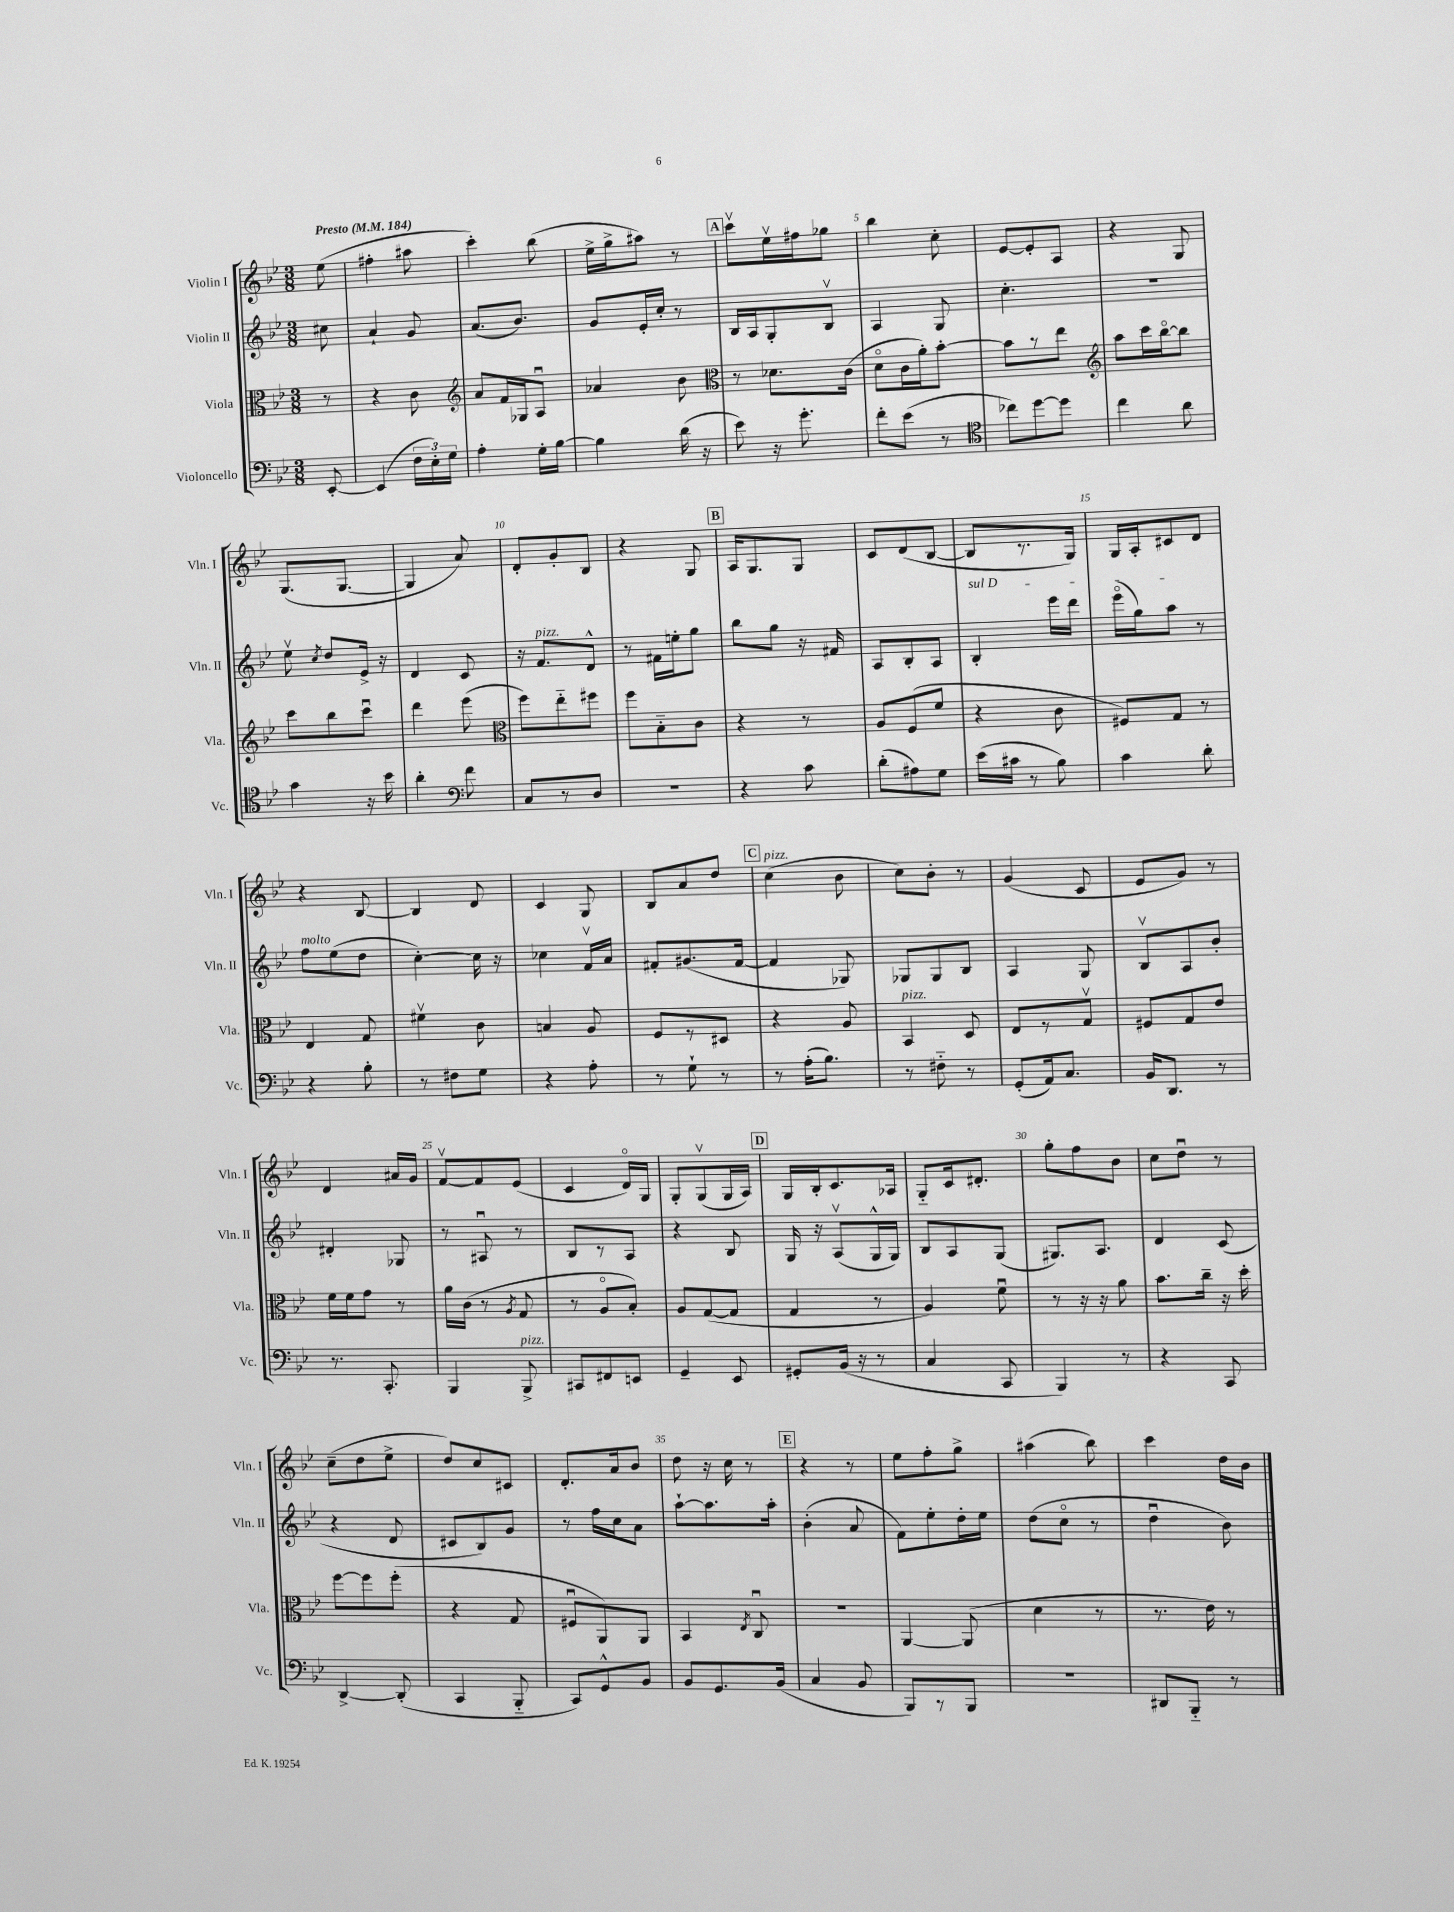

**kern	**kern	**kern	**kern
*staff4	*staff3	*staff2	*staff1
*clefF4	*clefC3	*clefG2	*clefG2
*k[b-e-]	*k[b-e-]	*k[b-e-]	*k[b-e-]
*M3/8	*M3/8	*M3/8	*M3/8
*MM184	*MM184	*MM184	*MM184
[8EE-'	8r	8cc#	(8ee-
=	=	=	=
(4EE-]	4r	4a`	4ff#'
24F	8c	8g	8aa#
24E-')	.	.	.
24G	.	.	.
=	=	=	=
*	*clefG2	*	*
4A'	8a	(8.a	4ccc')
.	16f	.	.
.	16G-	8.b-)	.
16G'	8Au	.	(8bb-
[16B-	.	.	.
=	=	=	=
4B-]	4a-	8g	16ee-^
.	.	.	16gg^
.	.	16e-'	8aa#)
.	.	16cc'	.
(16d	8b-	8r	8r
16r	.	.	.
=	=	=	=
*	*clefC3	*	*
8e-)	8r	16B-	8cccv
.	.	16A	.
16r	8.d-	8G'	16ee-v
8.g'	.	.	16ff#
.	.	8B-v	8gg-
.	(16c	.	.
=	=	=	=
8f'	8do	4A	4bb-
(8e-	16c	.	.
.	16a')	.	.
8r	[8b-'	8G	8cc'
=	=	=	=
*clefC4	*	*	*
8cc-)	8b-]	4.cc'	[8e-
[8dd	8r	.	8e-']
8dd]	8ee-	.	8A
=	=	=	=
*	*clefG2	*	*
4cc	8aa	4.r	4r
.	16ccc	.	.
.	[16bb-o	.	.
8a	8bb-]	.	8G
=	=	=	=
4g	8ccc	8ee-v	(8.G
.	.	8qcc	.
.	8bb-	8dd	.
.	.	.	[8.G
16r	8cccu	16e-^	.
16b-	.	16r	.
=	=	=	=
4a'	4ddd	4d	4G]
*clefF4	*	*	*
8f	(8eee-	8c	8a)
=	=	=	=
*	*clefC3	*	*
8C	8ff)	16r	8d'
.	.	8.f	.
8r	8ee-'~	.	8g'
8D	8ff#	8d^^	8B-
=	=	=	=
4.r	8ff	8r	4r
.	8B-'~	16f#	.
.	.	16ee'	.
.	8c	8gg	8G
=	=	=	=
4r	4r	8bb-	16A
.	.	.	8.G
.	.	8gg	.
8c	8r	16r	8G
.	.	16f#	.
=	=	=	=
(8d'	8A	8A	8c
8A#)	(8F	8B-'	(8d
8G	8f	8A	[8B-
=	=	=	=
(16e-	4r	4B-'	8B-]
16c#	.	.	.
8r	.	.	8.r
8B-)	8c	16eee-	.
.	.	16ddd	16G)
=	=	=	=
4c	8F#)	(16eee-o	16G
.	.	16gg)	16A'
.	8G	8aa	8c#
8d'	8r	8r	8d
=	=	=	=
4r	4E-	8ff	4r
.	.	(8ee-	.
8B-'	8G	8dd	[8B-
=	=	=	=
8r	4f#v	[4cc')	4B-]
8F#	.	.	.
8G	8c	16cc]	8d
.	.	16r	.
=	=	=	=
4r	4B	4cc-	4c
8A'	8A	16fv	8G
.	.	16a	.
=	=	=	=
8r	8F	8f#'	8B-
8G`	8r	(8.g#	8a
8r	8D#	.	8dd
.	.	[16f#	.
=	=	=	=
8r	4r	4f#]	(4cc
(16A'	.	.	.
8.B-)	.	.	.
.	8A	8G-)	8b-
=	=	=	=
8r	4BB-	8G-	8cc)
8F#'~	.	8G-	8b-'
8r	8D	8B-	8r
=	=	=	=
(8GG'	8E-	4A	(4g
16AA)	8r	.	.
8.C	.	.	.
.	8Gv	8G	8c
=	=	=	=
16BB-	8F#	8B-v	8e-
8.DD	.	.	.
.	8G	8A	8g)
8r	8e-	8b-'	8r
=	=	=	=
8.r	16f	4d#'	4d
.	16f	.	.
.	8g	.	.
8.CC'	.	.	.
.	8r	8G-	16a#
.	.	.	16g
=	=	=	=
4BBB-	16a	8r	[8fv
.	(16c	.	.
.	8r	8A#u	8f]
.	8qA	.	.
8BBB-^	8G	8r	(8e-
=	=	=	=
8CC#	8r	8B-	4c
8FF#	8Ao	8r	.
8EE	8B-')	8A	16do)
.	.	.	16G
=	=	=	=
4GG~	8A	4r	8G'
.	([8G	.	(8Gv
8EE-	8G]	8B-	16G
.	.	.	16A)
=	=	=	=
8GG#'	4G	16G	16G
.	.	16r	16B-'
(16BB-	.	(8Av	8.c
16r	.	.	.
8r	8r	16G^^	.
.	.	16G)	16A-
=	=	=	=
4C	4A)	8B-	8G'~
.	.	8A	16c
.	.	.	8.d#'
8CC	8fu	(8G	.
=	=	=	=
4BBB-)	8r	8.G#)	8gg'
.	16r	.	8ff
.	16r	8.A	.
8r	8a	.	8b-
=	=	=	=
4r	8.b-	4d	8cc
.	.	.	8ddu
.	16cc~	.	.
8CC	16r	(8c	8r
.	16dd'	.	.
=	=	=	=
[4DD^	[8ff	4r	(8cc~
.	8ff]	.	8dd
(8DD']	(8ff'	8d	8ee-^
=	=	=	=
4CC	4r	8c#	8dd)
.	.	8B-)	8cc
8BBB-'~	8G	8g	8c#
=	=	=	=
8CC)	8F#u	8r	8.d'
8GG^^	8AA)	16ff	.
.	.	16cc	16a
8BB-	8AA	8a	8b-
=	=	=	=
8BB-	4BB-	[8aa`	8dd
8.GG	.	8.aa]	16r
.	.	.	16cc
.	8qE-	.	.
.	8Cu	.	8r
(16BB-	.	16aa'	.
=	=	=	=
4C	4.r	(4b-'	4r
8BB-	.	8a	8r
=	=	=	=
8BBB-)	[4AA	8f)	8ee-
8r	.	8ee-'	8ff'
8BBB-	(8AA]	16dd'	8gg^
.	.	16ee-	.
=	=	=	=
4.r	4d	(8dd	(4aa#
.	.	8cco	.
.	8r	8r	8bb-)
=	=	=	=
8DD#	8.r	4ddu	4ccc
8BBB-'~	.	.	.
.	16e-)	.	.
8r	8r	8b-)	16dd
.	.	.	16b-
==	==	==	==
*-	*-	*-	*-
